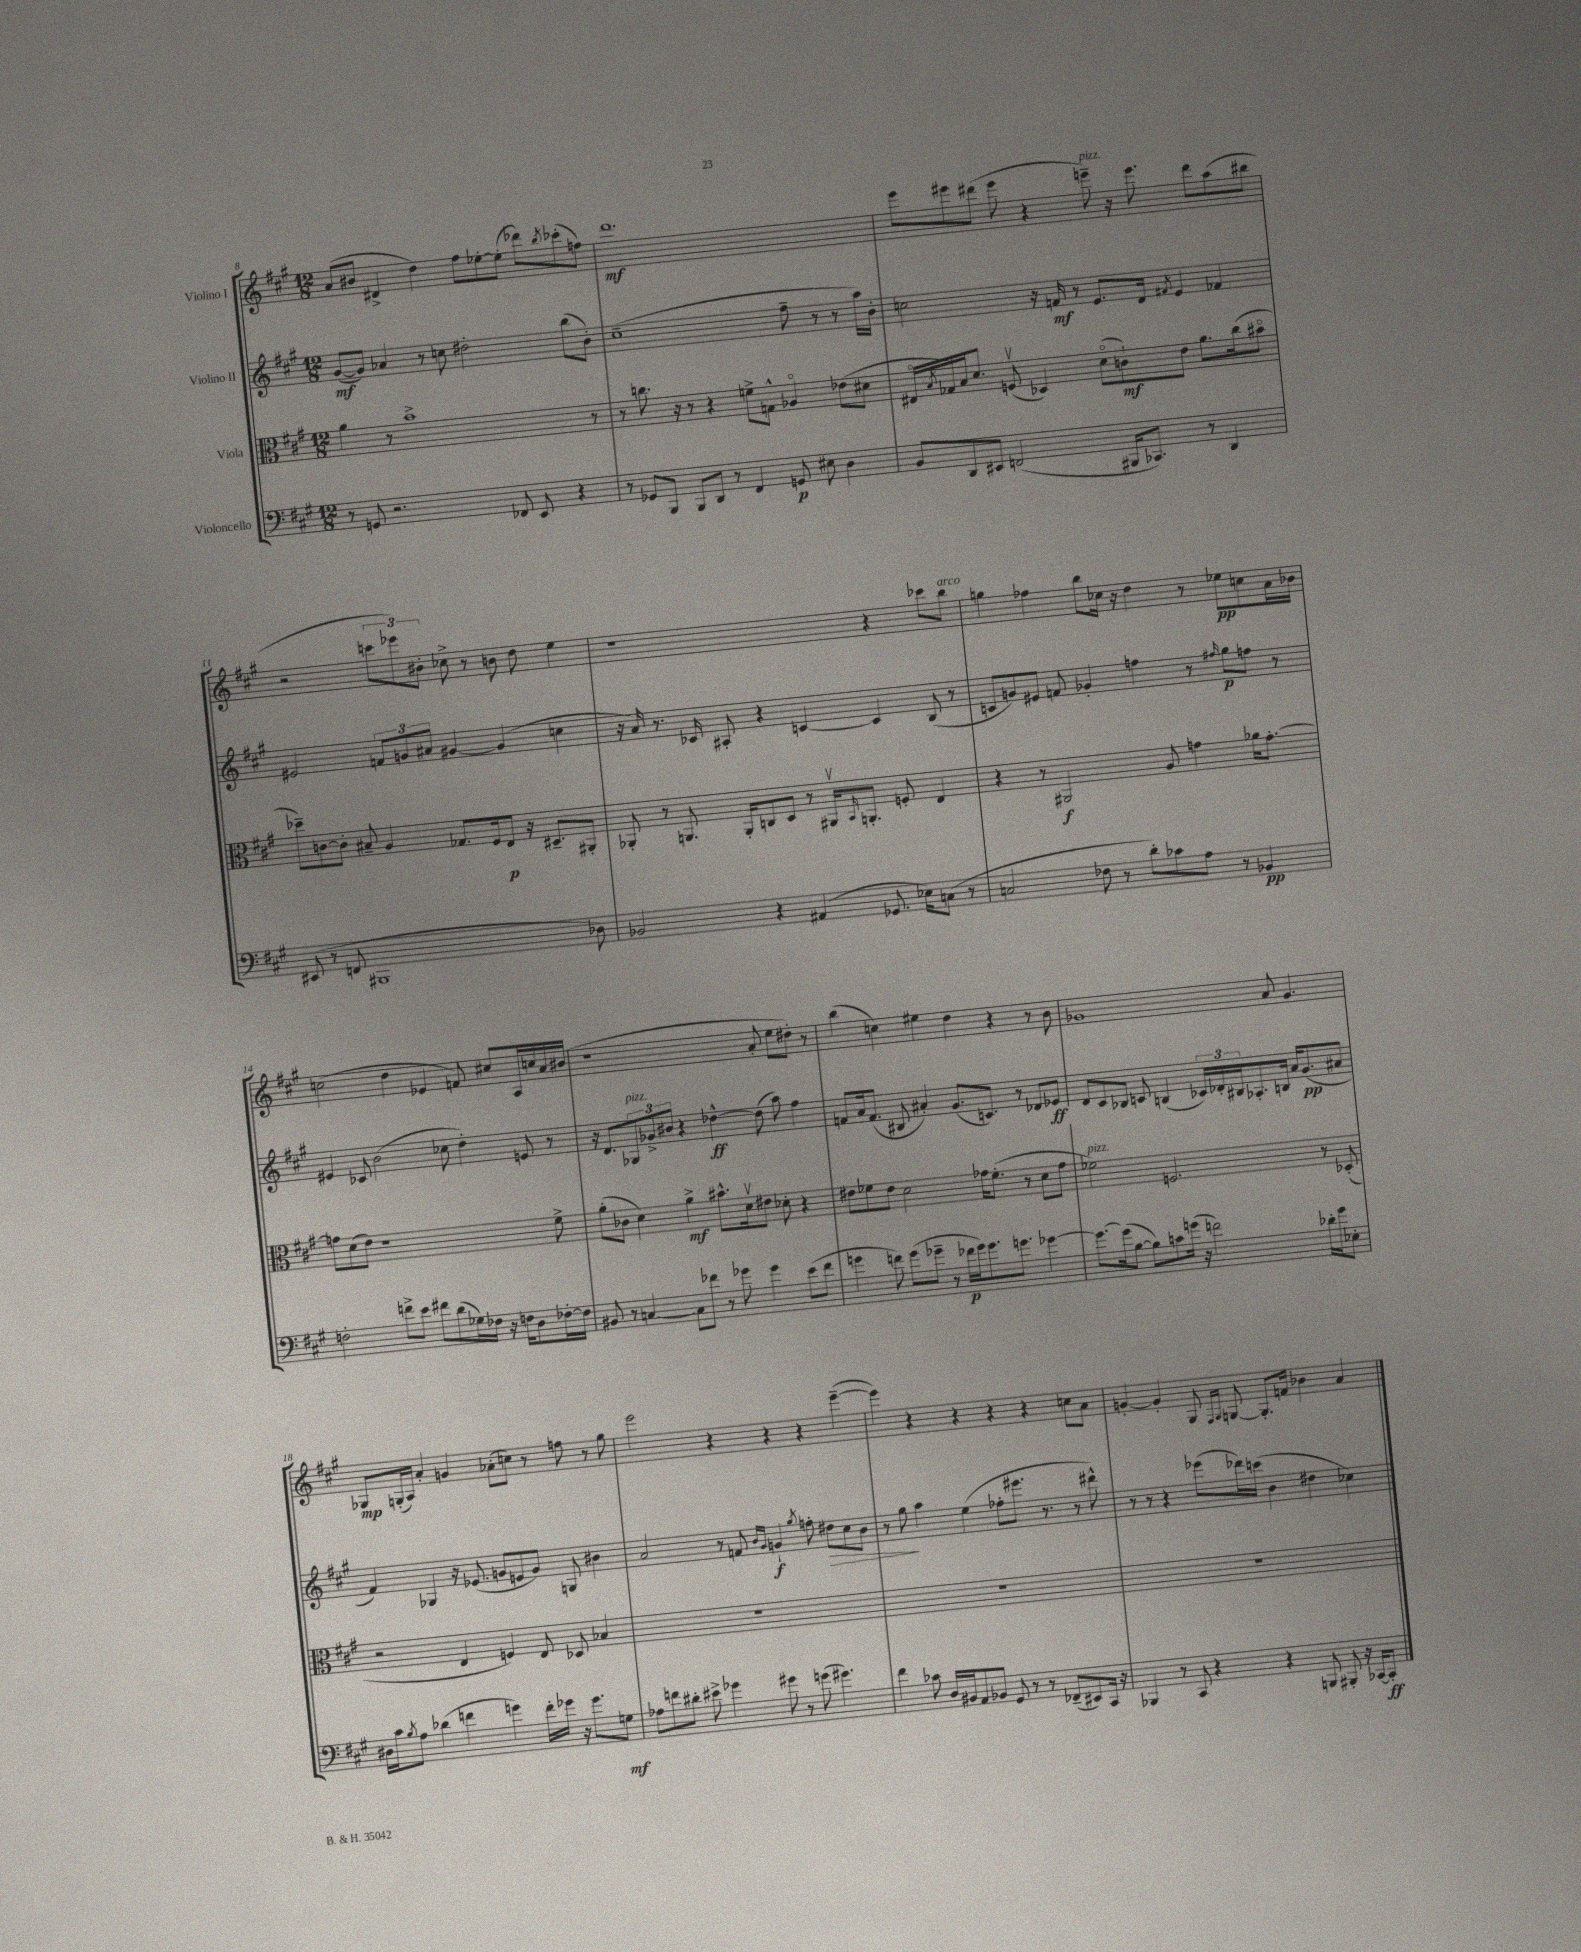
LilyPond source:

<<
\new StaffGroup <<
\new Staff = "s0" \with { instrumentName = "Violino I" } {
    \clef treble \key a \major \numericTimeSignature \time 12/8
    a'8( bis'8 dis'4-> d''4) fis''8 ees''8~-. ees''8-.( des'''8) \acciaccatura { b''8 } ces'''8-.( f''8) |
    d'''1.\mf |
    e'''8 eis'''8 dis'''8( eis'''8 r4 e'''8--^\markup { \italic "pizz." }) r16 e'''8. dis'''8 a''8( bis''8 |
    r2 \tuplet 3/2 { c'''8 ees'''8) bis'8-. } ces''8-> r8 b'8 d''8 e''4 |
    r1 r4 ces'''8 b''8^\markup { \italic "arco" } |
    g''4 fes''4 b''8 ces''16 r16 d''4 r8 ees''8\pp c''8 a'16 bes'16 |
    c''2( d''4 ees'4 f'8) cis''8 a16 c''16 a'16 bis'16( |
    r1 a'8-. e''8 dis''8-.) r8 |
    b''4( c''4) eis''4 d''4 r4 r8 b'8 |
    ges'1 a'8 ges'4. |
    ges8\mp g16-.( a16) a'4-. g'4 aes'8-.( c''8) r8 f''8 r8 gis''8 |
    e'''2 r4 r4 r4 e'''4~--( |
    e'''4) r4 r4 r4 r4 c''8 a'8 |
    g'4~-. g'4-. gis8 \grace { fis16 gis16 } g8~ g8.-. f'16 bes'4 a'4 \bar "|." |
}
\new Staff = "s1" \with { instrumentName = "Violino II" } {
    \clef treble \key a \major \numericTimeSignature \time 12/8
    gis'8~\mf( gis'8) aes'4 r8 c''8 dis''2-. b''8( b'8-.) |
    cis''1--( fis''8-- r8 r8 a''16) b'16-. |
    c''2 r16 f'16\mf r8 e'8. d'16 \acciaccatura { fis'8 } e'4 fes'4 |
    eis'2 \tuplet 3/2 { f'8 g'8 ais'8 } gis'4~ gis'4( c''4 |
    r16 a'16) r8. ces'16 ais8-. r4 c'4~ c'4 b8( r8 |
    c'8 g'8) eis'8 f'8 ges'4-. f''4 r8 \grace { fis''16 } gis''8\p f''8 r8 |
    eis'4 ces'8 b'2( ces''8 d''4-.) e'8 r8 |
    r16 d'8. \tuplet 3/2 { ges8^\markup { \italic "pizz." } ges'8-> bis'8 } r4 des''4~-^\ff des''8( a''8) fis''4 |
    f'8 a'16 f'8.( bis8 ais'4-.) gis'8.( c'8.) r8 des'8 ees'8\ff |
    d'8 cis'8 bes8 c'8 b4( \tuplet 3/2 { ces'16) des'16-. bis16 } aes8.-. b16 a'16 gis'8.\pp( ais'8 |
    fis'4) ges4 r16 ees'8.( g'8 e'8 g'8) g8 bis'4 |
    a'2 r8 f'8 \grace { b'16 gis'16 } g'4-!\f \acciaccatura { gis''8 } f''8-. dis''8\> cis''8 b'8 |
    r8 gis''8\! a''4 e''4( fes''8-. eis'''8. r8. r8 dis'''8-^) |
    r8 r8 r4 ees'''8( des'''16) c'''16( b'4 dis''4 ces''4) \bar "|." |
}
\new Staff = "s2" \with { instrumentName = "Viola" } {
    \clef alto \key a \major \numericTimeSignature \time 12/8
    a'4 r8 b'1-> r8 |
    r8 c''8. r16 r8 r4 f'8-> g8-^ aes4\flageolet ees'8( dis'8 |
    eis16\flageolet \acciaccatura { b8 } ges16) b16 d'8. f8\upbow( des4) d'8\flageolet( c'8-!\mf) e'8 a'8. cis''16( bis'8\flageolet |
    des''8--) c'8~ c'8-. bis8-- a4 ges8. fis16 e8\p r16 dis8.-- ais,8-. |
    aes,8-. r8 a,8. a,16-. c8 d8 r8 ais,16\upbow \grace { b,16 } a,8.-. f8-. e4 |
    r4 r8 ais,2\f a8 g'4 aes'16 g'8.~-. |
    g'8 d'8( e'8) r1 fis'8-> |
    a'8-.( ces'8 d'4) a'4->\mf bis'8.-^ d'16\upbow eis'8 des'8-. r4 |
    eis'8 fes'8 eis'8 d'2 ges'16 fes'8.-.( r8 d'8 ges'8 |
    fes'2^\markup { \italic "pizz." }) f2. r8 des8-.( |
    r2 e4 f4) e8 des8 bes4 |
    R1. |
    R1. |
    R1. \bar "|." |
}
\new Staff = "s3" \with { instrumentName = "Violoncello" } {
    \clef bass \key a \major \numericTimeSignature \time 12/8
    r8 g,8 r2. fes,8 e,8 r4 |
    r8 ges,8 b,,8 b,,8 d,8 r8 fis,4 g,8\p eis8 d4 |
    b,8 d,8 eis,8 f,2( bis,,16 ces,8.) r8 d,4 |
    eis,8( r8 f,8 bis,,1 des8) |
    bes,2 r4 ais,4( ges,8. ees16) c8( r8 |
    c2 fes8 r8 d'8-.) ces'8 a8 r8 bes,4\pp |
    f2-. f'8-> e'8 fis'8 d'8( ges16) fes16 r16 f16 d8 fes16~-. fes16 |
    bis,8 r8 c4~ c8 fes'8 r8 ges'8 ges'4 e'8( fes'8 |
    g'4 f'8) g'8( ges'8-- r8 fes'16\p ges'16) ges'8. g'8. ges'4~ |
    ges'8.~ ges'16( b8~ b8) c'8 g'16( r16 f'2) des'16-. g'16 ees8-. |
    dis16 cis'16 \acciaccatura { b8 } a8 des'4( f'4 g'4) f'16-. ges'16 r16 ges'8. g8\mf |
    aes8 f'8 dis'8-. eis'8-> ges'4 gis'8 r8 g'8( gis'4.) |
    fis'4 ces'8 d16 bis,16 a,8 bes,8 gis,8 r8 r8 fes,8--( eis,8) cis,16 r16 |
    bes,,4 r8 cis,8 r4 r4 b,,8 bis,,8-. r16 ces,16~ ces,8-.\ff \bar "|." |
}
>>
>>
\layout { \context { \Score currentBarNumber = #8 } }
